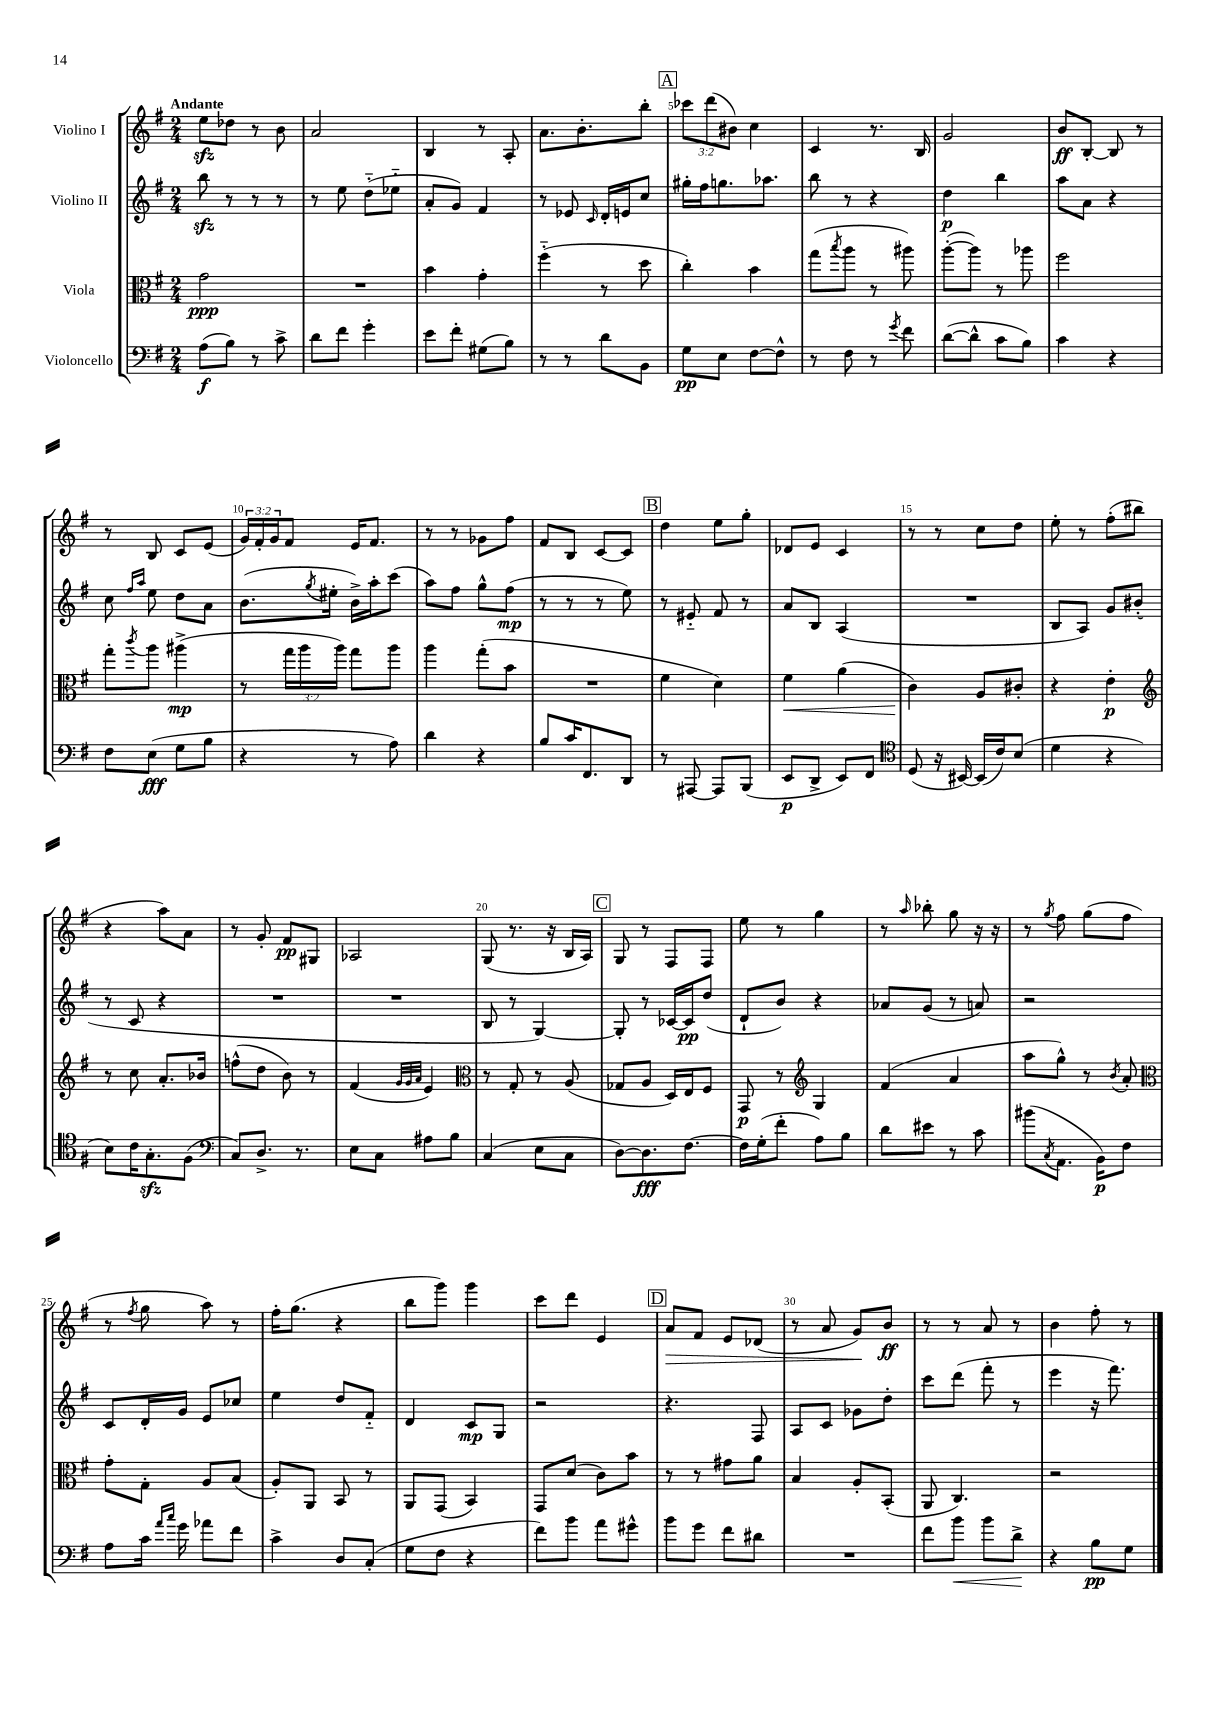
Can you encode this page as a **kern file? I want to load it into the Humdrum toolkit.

**kern	**dynam	**kern	**dynam	**kern	**dynam	**kern	**dynam
*part4	*part4	*part3	*part3	*part2	*part2	*part1	*part1
*staff4	*staff4	*staff3	*staff3	*staff2	*staff2	*staff1	*staff1
*I"Violoncello	*	*I"Viola	*	*I"Violino II	*	*I"Violino I	*
*clefF4	*	*clefC3	*	*clefG2	*	*clefG2	*
*k[f#]	*	*k[f#]	*	*k[f#]	*	*k[f#]	*
*M2/4	*	*M2/4	*	*M2/4	*	*M2/4	*
=1	=1	=1	=1	=1	=1	=1	=1
!	!	!	!	!	!	!LO:TX:a:B:t=Andante	!
(8A\L	f	2g\	ppp	8bbzz\	.	8eezz\L	.
8B\J)	.	.	.	8r	.	8dd-X\J	.
8r	.	.	.	8r	.	8r	.
8c^\	.	.	.	8r	.	8b\	.
=2	=2	=2	=2	=2	=2	=2	=2
8d\L	.	2r	.	8r	.	2a/	.
8f#\J	.	.	.	8ee\	.	.	.
4g'\	.	.	.	(8dd\L	.	.	.
.	.	.	.	8ee-X\J	.	.	.
=3	=3	=3	=3	=3	=3	=3	=3
8e\L	.	4b\	.	8a'/L	.	4B/	.
8f#'\J	.	.	.	8g/J)	.	.	.
(8G#X\L	.	4g'\	.	4f#/	.	8r	.
8B\J)	.	.	.	.	.	8A'/	.
=4	=4	=4	=4	=4	=4	=4	=4
8r	.	(4ff#\	.	8r	.	8.a\L	.
8r	.	.	.	8e-X/	.	.	.
.	.	.	.	.	.	8.b'\	.
.	.	.	.	16qqc/	.	.	.
8d\L	.	8r	.	16d'/LL	.	.	.
.	.	.	.	16en/J	.	.	.
8BB\J	.	8dd\	.	8cc/J	.	8bb'\J	.
!!LO:REH:place=s1:t=A
=5	=5	=5	=5	=5	=5	=5	=5
8G\L	pp	4cc'\)	.	16gg#X'\LL	.	12ccc-X\L	.
.	.	.	.	16ff#\J	.	.	.
.	.	.	.	.	.	(12ddd\	.
8E\J	.	.	.	8.ggn\	.	.	.
.	.	.	.	.	.	12b#X\J)	.
[8F#\L	.	4b\	.	.	.	4cc\	.
.	.	.	.	8.aa-X\J	.	.	.
8F#^^\J]	.	.	.	.	.	.	.
=6	=6	=6	=6	=6	=6	=6	=6
8r	.	(8gg\L	.	8bb\	.	4c/	.
.	.	8qbb/	.	.	.	.	.
8F#\	.	8aa\J	.	8r	.	.	.
8r	.	8r	.	4r	.	8.r	.
8qg/	.	.	.	.	.	.	.
8f#\	.	8aa#X\)	.	.	.	.	.
.	.	.	.	.	.	16B/	.
=7	=7	=7	=7	=7	=7	=7	=7
([8d\L	.	([8aa'\L	.	4dd\	p	2g/	.
8d^^\J]	.	8aa\J])	.	.	.	.	.
8c\L	.	8r	.	4bb\	.	.	.
8B\J)	.	8aa-X\	.	.	.	.	.
=8	=8	=8	=8	=8	=8	=8	=8
4c\	.	2ff#\	.	8aa\L	.	8b/L	ff
.	.	.	.	8a\J	.	[8B'/J	.
4r	.	.	.	4r	.	8B/]	.
.	.	.	.	.	.	8r	.
!!LO:LB:g=z
=9	=9	=9	=9	=9	=9	=9	=9
8F#\L	.	8gg'\L	.	8cc\	.	8r	.
.	.	.	.	16qqff#/LL	.	.	.
.	.	8qccc/	.	16qqaa/JJ	.	.	.
(8E\J	fff	8aa\J	.	8ee\	.	8B/	.
8G\L	.	(4aa#X^\	mp	8dd\L	.	8c/L	.
8B\J	.	.	.	8a\J	.	(8e/J	.
=10	=10	=10	=10	=10	=10	=10	=10
4r	.	8r	.	(8.b\L	.	24g/LL)	.
.	.	.	.	.	.	24f#'/	.
.	.	.	.	.	.	24g/J	.
.	.	24gg\LL	.	.	.	8f#/J	.
.	.	24aa\	.	.	.	.	.
.	.	.	.	8qgg/	.	.	.
.	.	.	.	16ee#X'\Jk	.	.	.
.	.	24aa\JJ)	.	.	.	.	.
8r	.	8gg\L	.	16b^\LL)	.	16e/KL	.
.	.	.	.	16aa'\J	.	8.f#/J	.
8A\)	.	8aa\J	.	(8ccc\J	.	.	.
=11	=11	=11	=11	=11	=11	=11	=11
4d\	.	4aa\	.	8aa\L)	.	8r	.
.	.	.	.	8ff#\J	.	8r	.
4r	.	(8gg'\L	.	8gg^^\L	.	8g-X\L	.
.	.	8b\J	.	(8ff#\J	mp	8ff#\J	.
=12	=12	=12	=12	=12	=12	=12	=12
8B/L	.	2r	.	8r	.	8f#/L	.
16c/K	.	.	.	8r	.	8B/J	.
8.FF#/	.	.	.	.	.	.	.
.	.	.	.	8r	.	[8c/L	.
8DD/J	.	.	.	8ee\)	.	8c/J]	.
!!LO:REH:place=s1:t=B
=13	=13	=13	=13	=13	=13	=13	=13
8r	.	4f#\	.	8r	.	4dd\	.
[8AAA#X/	.	.	.	8e#X/	.	.	.
8AAA#/L]	.	4d\)	.	8f#/	.	8ee\L	.
(8BBB/J	.	.	.	8r	.	8gg'\J	.
=14	=14	=14	=14	=14	=14	=14	=14
!	!	!	!LO:HP:b	!	!	!	!
8EE/L	p	4f#\	<	8a/L	.	8d-X/L	.
8DD^/J	.	.	.	8B/J	.	8e/J	.
8EE/L)	.	(4a\	.	(4A/	.	4c/	.
8FF#/J	.	.	.	.	.	.	.
=15	=15	=15	=15	=15	=15	=15	=15
*clefC4	*	*	*	*	*	*	*
(8D/	.	4c\)	.	2r	.	8r	.
16r	.	.	.	.	.	8r	.
[16BB#X/)	.	.	.	.	.	.	.
(16BB#/LL]	.	8A/L	[	.	.	8cc\L	.
16c/J)	.	.	.	.	.	.	.
(8B/J	.	8c#X'/J	.	.	.	8dd\J	.
=16	=16	=16	=16	=16	=16	=16	=16
4d\	.	4r	.	8B/L	.	8ee'\	.
.	.	.	.	8A/J)	.	8r	.
4r	.	4e'\	p	8g/L	.	(8ff#'\L	.
.	.	.	.	(8b#X'/J	.	8bb#X\J	.
!!LO:LB:g=z
=17	=17	=17	=17	=17	=17	=17	=17
*	*	*clefG2	*	*	*	*	*
8B\L)	.	8r	.	8r	.	4r	.
16c\K	.	8cc\	.	8c/	.	.	.
8.Gzz'\	.	.	.	.	.	.	.
.	.	8.a'/L	.	4r	.	8aa\L)	.
(8F#\J	.	.	.	.	.	8a\J	.
.	.	16b-X/Jk	.	.	.	.	.
=18	=18	=18	=18	=18	=18	=18	=18
*clefF4	*	*	*	*	*	*	*
8C/L)	.	(8ffn^^\L	.	2r	.	8r	.
8.D^/J	.	8dd\J	.	.	.	8g'/	.
.	.	8b\)	.	.	.	8f#/L	pp
8.r	.	.	.	.	.	.	.
.	.	8r	.	.	.	8G#X/J	.
=19	=19	=19	=19	=19	=19	=19	=19
8E\L	.	(4f#/	.	2r	.	2A-X/	.
8C\J	.	.	.	.	.	.	.
.	.	32qqg/LLL	.	.	.	.	.
.	.	32qqg/	.	.	.	.	.
.	.	32qqa/JJJ	.	.	.	.	.
8A#X\L	.	4e/)	.	.	.	.	.
8B\J	.	.	.	.	.	.	.
=20	=20	=20	=20	=20	=20	=20	=20
*	*	*clefC3	*	*	*	*	*
(4C/	.	8r	.	8B/	.	(8G/	.
.	.	8G'/	.	8r	.	8.r	.
8E\L	.	8r	.	[4G/)	.	.	.
.	.	.	.	.	.	16r	.
8C\J	.	(8A/	.	.	.	16B/LL	.
.	.	.	.	.	.	16A/JJ)	.
!!LO:REH:place=s1:t=C
=21	=21	=21	=21	=21	=21	=21	=21
[8D\L)	.	8G-X/L	.	8G'/]	.	8G/	.
8.D\]	fff	8A/J	.	8r	.	8r	.
.	.	16D/LL)	.	[16c-X/LL	.	8F#/L	.
[8.F#\J	.	16E/J	.	16c-/J]	pp	.	.
.	.	8F#/J	.	(8dd/J	.	8F#/J	.
=22	=22	=22	=22	=22	=22	=22	=22
16F#\LL]	.	8GG/	p	8d`/L	.	8ee\	.
(16G'\J	.	.	.	.	.	.	.
8f#'\J	.	8r	.	8b/J)	.	8r	.
*	*	*clefG2	*	*	*	*	*
8A\L)	.	4G/	.	4r	.	4gg\	.
8B\J	.	.	.	.	.	.	.
=23	=23	=23	=23	=23	=23	=23	=23
8d\L	.	(4f#/	.	8a-X/L	.	8r	.
.	.	.	.	.	.	16qqaa/	.
8e#X\J	.	.	.	(8g/J	.	8bb-X'\	.
8r	.	4a/	.	8r	.	8gg\	.
8c\	.	.	.	8an/)	.	16r	.
.	.	.	.	.	.	16r	.
=24	=24	=24	=24	=24	=24	=24	=24
(8b#X\L	.	8aa\L	.	2r	.	8r	.
8qC/	.	.	.	.	.	8qgg/	.
8.AA\J	.	8gg^^\J)	.	.	.	8ff#\	.
.	.	8r	.	.	.	(8gg\L	.
16BB\KL)	p	.	.	.	.	.	.
.	.	8qb/	.	.	.	.	.
8F#\J	.	8a'/	.	.	.	8ff#\J	.
!!LO:LB:g=z
=25	=25	=25	=25	=25	=25	=25	=25
*	*	*clefC3	*	*	*	*	*
8A\L	.	8g'\L	.	8c/L	.	8r	.
.	.	.	.	.	.	8qff#/	.
16c\Jk	.	8G'\J	.	16d'/L	.	8gg\	.
16qqa/LL	.	.	.	.	.	.	.
16qqcc/JJ	.	.	.	.	.	.	.
16g\	.	.	.	16g/JJ	.	.	.
8a-X\L	.	8A/L	.	8e/L	.	8aa\)	.
8f#\J	.	(8B/J	.	8cc-X/J	.	8r	.
=26	=26	=26	=26	=26	=26	=26	=26
4c^\	.	8A'/L)	.	4ee\	.	16ff#'\KL	.
.	.	.	.	.	.	(8.gg\J	.
.	.	8AA/J	.	.	.	.	.
8D/L	.	8BB/	.	8dd/L	.	4r	.
(8C'/J	.	8r	.	8f#/J	.	.	.
=27	=27	=27	=27	=27	=27	=27	=27
8G\L	.	8AA/L	.	4d/	.	8bb\L	.
8F#\J	.	(8GG/J	.	.	.	8ggg\J)	.
4r	.	4BB/)	.	8c/L	mp	4ggg\	.
.	.	.	.	8G/J	.	.	.
=28	=28	=28	=28	=28	=28	=28	=28
8f#\L)	.	8GG/L	.	2r	.	8ccc\L	.
8b\J	.	(8d/J	.	.	.	8ddd\J	.
8a\L	.	8c\L)	.	.	.	4e/	.
8g#X^^\J	.	8b\J	.	.	.	.	.
!!LO:REH:place=s1:t=D
=29	=29	=29	=29	=29	=29	=29	=29
!	!	!	!	!	!	!	!LO:HP:b
8b\L	.	8r	.	4.r	.	8a/L	>
8g\J	.	8r	.	.	.	8f#/J	.
8f#\L	.	8g#X\L	.	.	.	8e/L	.
8d#X\J	.	8a\J	.	8F#/	.	(8d-X/J	.
=30	=30	=30	=30	=30	=30	=30	=30
2r	.	4B/	.	8A/L	.	8r	.
.	.	.	.	8c/J	.	8a/	.
.	.	8A'/L	.	8g-X\L	.	8g/L)	.
.	.	(8BB'/J	.	8dd'\J	.	8b/J	] ff
=31	=31	=31	=31	=31	=31	=31	=31
8f#\L	.	8AA/	.	8ccc\L	.	8r	.
!	!LO:HP:b	!	!	!	!	!	!
8b\J	<	4.C/)	.	(8ddd\J	.	8r	.
8b\L	.	.	.	8fff#'\	.	8a/	.
8d^\J	.	.	.	8r	.	8r	.
.	[	.	.	.	.	.	.
=32	=32	=32	=32	=32	=32	=32	=32
4r	.	2r	.	4eee\	.	4b\	.
8B\L	pp	.	.	16r	.	8ff#'\	.
.	.	.	.	8.fff#\)	.	.	.
8G\J	.	.	.	.	.	8r	.
==	==	==	==	==	==	==	==
*-	*-	*-	*-	*-	*-	*-	*-
